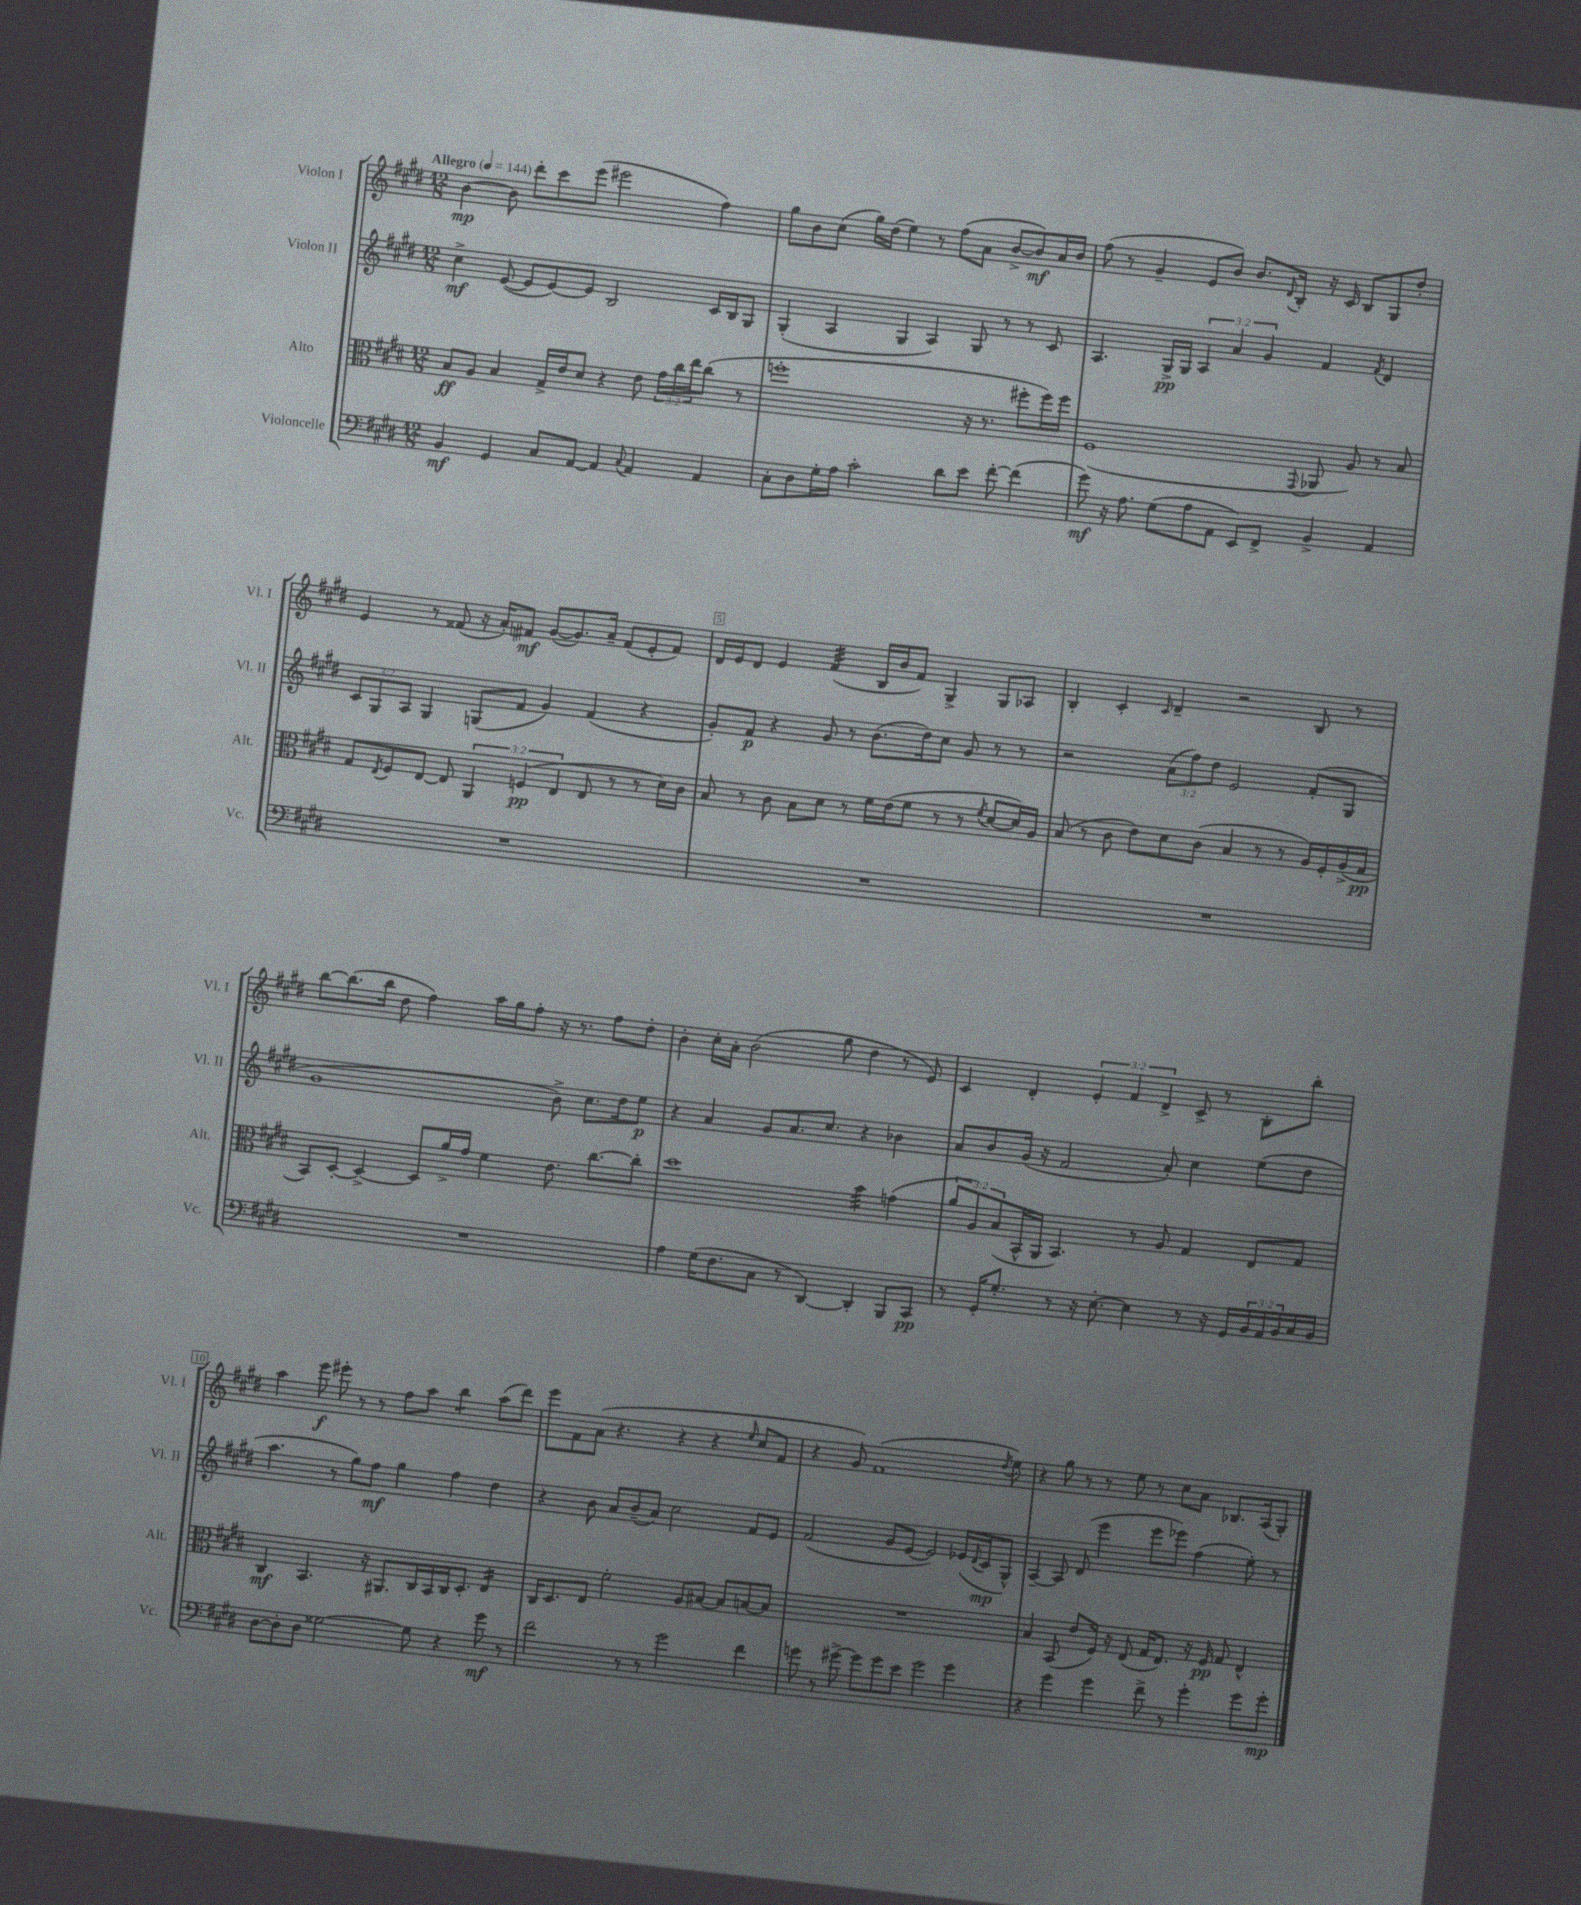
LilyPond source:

<<
\new StaffGroup <<
\new Staff = "s0" \with { instrumentName = "Violon I" shortInstrumentName = "Vl. I" } {
    \clef treble \key e \major \numericTimeSignature \time 12/8 \override Staff.TupletNumber.text = #tuplet-number::calc-fraction-text \tempo "Allegro" 4 = 144
    b'4~\mp b'8 dis'''8-. cis'''8 e'''8( eis'''2 fis''4) |
    gis''8 b'8 cis''8( gis''16) dis''16( e''4) r8 fis''8( a'8 b'8~-> b'8\mf) a'16 b'16 |
    fis''8( r8 gis'4-- e'8 b'8) b'8. \appoggiatura { dis'8 } b16-. r16 cis'16 b8 gis8 dis''8-. |
    e'4 r8 fisis'8( r16 a'16-.) fis'8\mf gis'8~( gis'8.) a'16-- fis'8( e'8-. fis'8) |
    dis'16 e'16 dis'8 e'4 fis'4:32( b16 b'16 fis'8) gis4-> gis8 aes8 |
    b4-. cis'4-. \grace { cis'16 } dis'4-- r2 b8 r8 |
    b''8~ b''8.( b''16 dis''8 fis''4) a''16 gis''16 fis''8-. r16 r8. fis''8 dis''8-. |
    b'4-. cis''16-. a'16-. b'2( gis''8 dis''4 r8 e'8) |
    cis'4 dis'4-. \tuplet 3/2 { e'4-. fis'4 dis'4-> } cis'8-> r8 b8-. b''8-. |
    a''4 e'''8\f eis'''8-. r8 r8 fis''8 a''8 b''4:8 a''8( dis'''8) |
    e'''8 fis'8 a'8( r4. r4 r4 \grace { e''16 } cis''8 fis'8 |
    r4 gis'8) fis'1( \acciaccatura { dis''8 } e''8) |
    r4 gis''8 r8 r8 e''8 r8 cis''8 a'8 bes8. a16( gis8-.) \bar "|." |
}
\new Staff = "s1" \with { instrumentName = "Violon II" shortInstrumentName = "Vl. II" } {
    \clef treble \key e \major \numericTimeSignature \time 12/8 \override Staff.TupletNumber.text = #tuplet-number::calc-fraction-text
    cis''4->\mf e'8~( e'8 e'8~) e'8 b2 cis'16 b16 gis8 |
    gis4-.( a4 gis4 a4) gis8 r8 r8 cis'8 |
    a4. gis16->\pp gis16 \tuplet 3/2 { a4 a'4 gis'4 } fis'4 \acciaccatura { fis'8 } dis'4 |
    \tuplet 3/2 { cis'8 gis8 a8 } gis4 g8( fis'8 gis'4) fis'4( r4 |
    gis'8-.) fis'8\p r4 gis'8 r8 b'8.( dis''16) cis''8 gis'8 r8 r8 |
    r2 \tuplet 3/2 { a'8( fis''8) dis''8 } e'2 fis'8-.( gis8 |
    gis'1 b'8->) cis''8. dis''16 e''8\p |
    r4 a'4 gis'8 a'8. cis''8. r4 bes'4 |
    a'8 b'8 gis'16( r16 fis'2 a'8-.) cis''4 e''8( dis''8 |
    a''4. r8 gis''8) fis''8\mf gis''4 fis''4 dis''4 |
    r4 b'8 a'8 b'8--( a'8) cis''2 fis'8 e'8 |
    fis'2( gis'8 e'8~ e'2) ees'16( \appoggiatura { dis'8 } cis'16\mp gis8-^) |
    a4~-- a8 dis'8( e'''4 e'''8 ees'''8) fis''4( e''8-.) r8 \bar "|." |
}
\new Staff = "s2" \with { instrumentName = "Alto" shortInstrumentName = "Alt." } {
    \clef alto \key e \major \numericTimeSignature \time 12/8 \override Staff.TupletNumber.text = #tuplet-number::calc-fraction-text
    b8\ff a8 b4 gis16-> e'16 dis'8 r4 e'8 \tuplet 3/2 { gis'16 cis''16 e''16 } cis''8( r8 |
    f''1-. r16 r8. fis''8-. fis''16) fis''16 |
    fis1( \appoggiatura { gis,8 } aes,8 a8) r8 b8 |
    gis8 \acciaccatura { e8 } fis8 e8~ e8 \tuplet 3/2 { a,4 f4\pp( e4 } e8 r8 r8 dis'16) cis'16 |
    b8 r8 cis'8 b8 dis'8 r8 fis'16 e'16( fis'8 r8 r8 \acciaccatura { fis'8 } dis'8~ dis'16) a16 |
    b8( r8 cis'8 e'8) dis'8 cis'8( b4 r8 r8 a16) fis16-. a16->( gis16\pp |
    b,8) dis8~-. dis4~-> dis8 a'16-> gis'16 fis'4 e'8. cis''8.~ cis''8-. |
    dis''1 b'4:32 g'4( |
    \tuplet 3/2 { a'8 a8) b8( } b,16-^ a,16 b,4.) r8 a8 gis4 e8 gis8 |
    cis4\mf b,4. r16 ais,8. cis16 b,16 cis16 dis8.-. e4:16 |
    cis16 dis8. e8 fis'2-. a8 bis8~ bis8 b8~ b8 |
    R1. |
    b4 b,8( e'8 fis16) r16 e8( gis16 e8.) r16 fis16\pp gis8 e4-^ \bar "|." |
}
\new Staff = "s3" \with { instrumentName = "Violoncelle" shortInstrumentName = "Vc." } {
    \clef bass \key e \major \numericTimeSignature \time 12/8 \override Staff.TupletNumber.text = #tuplet-number::calc-fraction-text
    b,4\mf gis,4 cis8 a,8~ a,4 \appoggiatura { cis8 } a,4 a,4 |
    cis8-. dis8 gis16-. a16 cis'2-. dis'8 e'8 fis'8~-. fis'4( |
    gis'8\mf) r16 a8. gis8( a8 a,8 e,8) fis,8-> b,4-> a,4 |
    R1. |
    R1. |
    R1. |
    R1. |
    a4 gis16( fis8. cis8 r8 dis,4~) dis,4-. b,,8 cis,8\pp |
    r8 gis,16-. gis8.-. r8 r16 e8.~-. e4 r8 r16 gis,16 \tuplet 3/2 { b,16 a,16 b,16 } cis16 b,16 |
    dis8~ dis8-. dis8 gisis2~ gisis8 r4 gis'8\mf r8 |
    fis'2 r8 r8 gis'2 fis'4 |
    g'8 r8 gis'8~-> gis'8 gis'8 e'8 gis'2 gis'4 |
    r4 gis'4 gis'4 fis'8-> r8 gis'4-. gis'8 gis'8-.\mp \bar "|." |
}
>>
>>
\layout { \context { \Score \override BarNumber.break-visibility = ##(#f #t #t) barNumberVisibility = #(every-nth-bar-number-visible 5) \override BarNumber.stencil = #(make-stencil-boxer 0.1 0.3 ly:text-interface::print) } }
